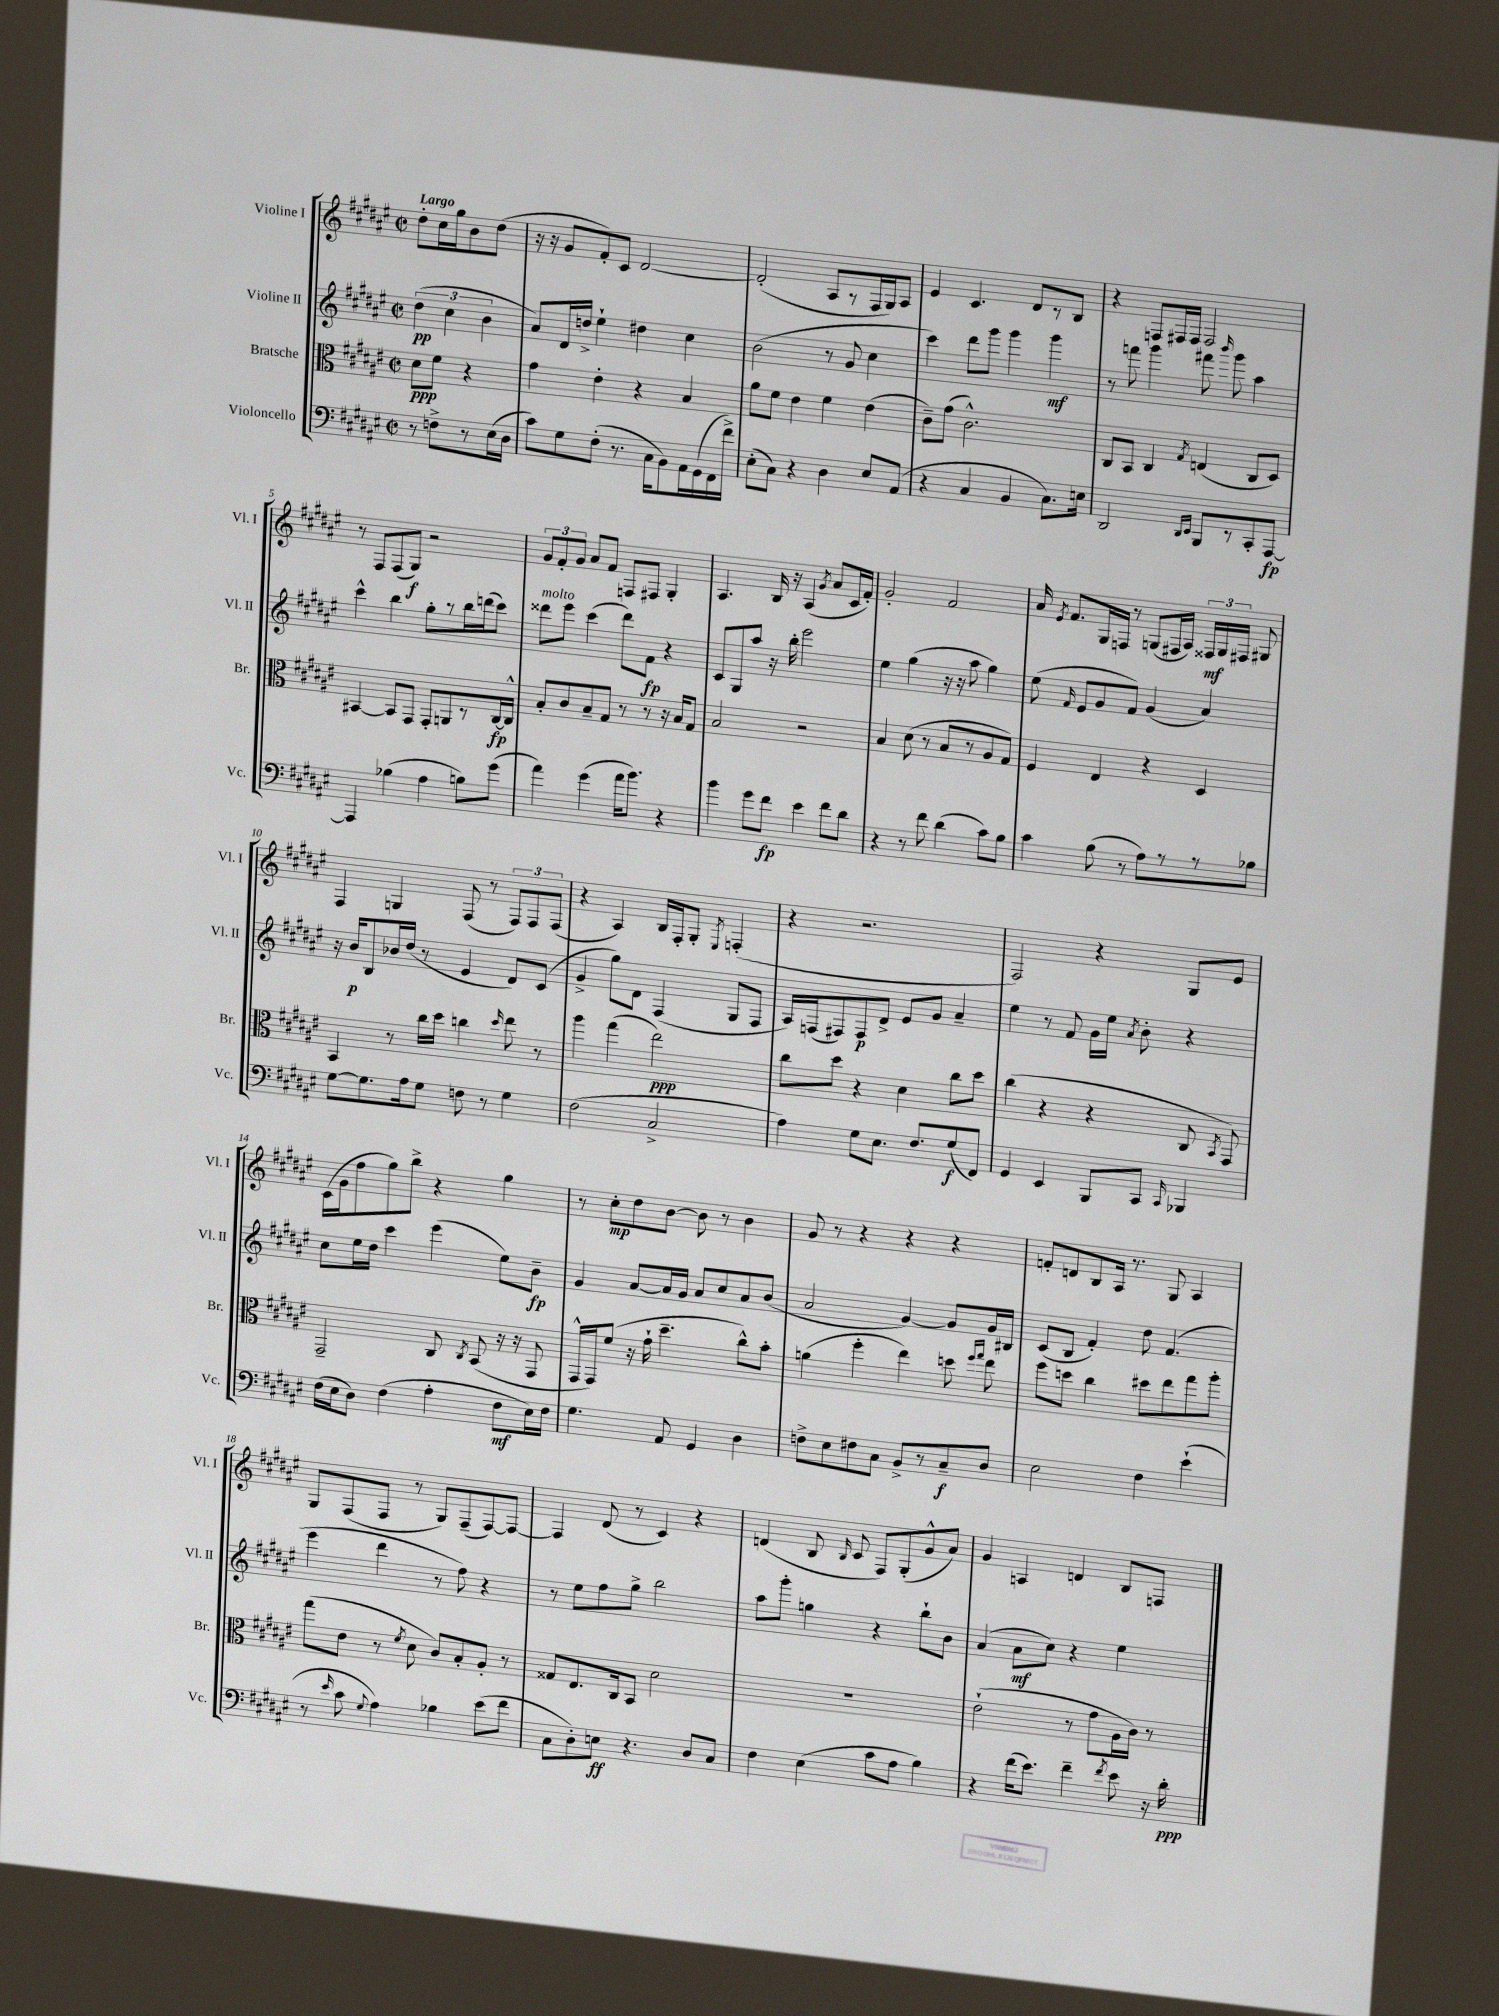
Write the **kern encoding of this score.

**kern	**dynam	**kern	**dynam	**kern	**dynam	**kern	**dynam
*part4	*part4	*part3	*part3	*part2	*part2	*part1	*part1
*staff4	*staff4	*staff3	*staff3	*staff2	*staff2	*staff1	*staff1
*I"Violoncello	*	*I"Bratsche	*	*I"Violine II	*	*I"Violine I	*
*I'Vc.	*	*I'Br.	*	*I'Vl. II	*	*I'Vl. I	*
*clefF4	*	*clefC3	*	*clefG2	*	*clefG2	*
*k[f#c#g#d#a#e#]	*	*k[f#c#g#d#a#e#]	*	*k[f#c#g#d#a#e#]	*	*k[f#c#g#d#a#e#]	*
*M2/2	*	*M2/2	*	*M2/2	*	*M2/2	*
*met(c|)	*	*met(c|)	*	*met(c|)	*	*met(c|)	*
=	=	=	=	=	=	=	=
!	!	!	!	!	!	!LO:TX:a:B:t=Largo	!
8r	.	8d#\L	ppp	(6dd#\	pp	8dd#'\L	.
8Fn^\L	.	8f#\J	.	.	.	16cc#\L	.
.	.	.	.	6cc#\	.	.	.
.	.	.	.	.	.	16gg#\J	.
8r	.	4r	.	.	.	8b\	.
.	.	.	.	6b\	.	.	.
(16E#\L	.	.	.	.	.	(8dd#\J	.
16D#\JJ	.	.	.	.	.	.	.
=1	=1	=1	=1	=1	=1	=1	=1
8c#\L)	.	4g#\	.	8a#/L)	.	16r	.
.	.	.	.	.	.	16r	.
8G#\	.	.	.	16d#/L	.	8g#/L	.
.	.	.	.	16ddn^/JJ	.	.	.
(8F#'\J	.	4e#'\	.	4ee#`\	.	8f#'/)	.
8.r	.	.	.	.	.	8c#/J	.
.	.	4r	.	4dd#X\	.	[2d#/	.
16C#\KL	.	.	.	.	.	.	.
8BB\)	.	.	.	.	.	.	.
16AA#\L	.	4B/	.	4cc#\	.	.	.
(16GG#\	.	.	.	.	.	.	.
16FF#\	.	.	.	.	.	.	.
16f#^\JJ)	.	.	.	.	.	.	.
=2	=2	=2	=2	=2	=2	=2	=2
(8E#'\L	.	8a#\L	.	(2b\	.	(2d#'/]	.
8C#\J)	.	8f#\J	.	.	.	.	.
4r	.	4e#\	.	.	.	.	.
4D#\	.	4f#\	.	8r	.	8A#/L	.
.	.	.	.	8g#/	.	8r	.
8E#/L	.	(4e#\	.	4cc#\	.	16F#/L	.
.	.	.	.	.	.	16G#/J)	.
(8AA#/J	.	.	.	.	.	8A#/J	.
=3	=3	=3	=3	=3	=3	=3	=3
4r	.	8c#~\L)	.	4ccc#\)	.	4e#/	.
.	.	(8g#\J	.	.	.	.	.
4C#/	.	2.c#^^\)	.	8ddd#\L	.	4.c#/	.
.	.	.	.	8ggg#\J	.	.	.
4BB/	.	.	.	4ggg#\	.	.	.
.	.	.	.	.	.	8d#/L	.
8.C#\L)	.	.	.	4ggg#\	mf	8r	.
.	.	.	.	.	.	8B/J	.
16En\Jk	.	.	.	.	.	.	.
=4	=4	=4	=4	=4	=4	=4	=4
2DD#/	.	8C#/L	.	8r	.	4r	.
.	.	8BB/J	.	8fffn\	.	.	.
.	.	4C#/	.	4ggg#\	.	8Fn/L	.
.	.	.	.	.	.	16F#X/L	.
.	.	.	.	.	.	16F#/JJ	.
16qqDD#/LL	.	.	.	.	.	.	.
16qqEE#/JJ	.	8qG#/	.	.	.	.	.
8BBB/L	.	(4En/	.	8fff#X\	.	2F#/	.
.	.	.	.	16qqbbb/	.	.	.
8r	.	.	.	8ggg#\	.	.	.
8CC#'/	.	8C#/L	.	4aa#\	.	.	.
[8AAA#/J	fp	8D#/J)	.	.	.	.	.
!!LO:LB:g=z
=5	=5	=5	=5	=5	=5	=5	=5
4AAA#/]	.	[4BB#X/	.	4ccc#^^\	.	8r	.
.	.	.	.	.	.	8F#/L	.
(4B-X\	.	8BB#/L]	.	4bb\	.	(8F#/	.
.	.	8GG#/J	.	.	.	8G#/J)	f
4A#\	.	8GG#'/L	.	8gg#'\L	.	2r	.
.	.	8AAn/	.	8r	.	.	.
8Bn\L)	.	8r	.	16bb\L	.	.	.
.	.	.	.	(16dddn\J	.	.	.
(8g#\J	.	[16C#/L	fp	8ccc#\J)	.	.	.
.	.	16C#^^/JJ]	.	.	.	.	.
=6	=6	=6	=6	=6	=6	=6	=6
!	!	!	!	!LO:TX:a:i:t=molto	!	!	!
4a#\)	.	8B'/L	.	8ddd##X\L	.	12g#/L	.
.	.	.	.	.	.	12f#'/	.
.	.	8c#/	.	8eee#\J	.	.	.
.	.	.	.	.	.	12g#/J	.
(4g#\	.	8B~/	.	(4ccc#\	.	8a#/L	.
.	.	8G#/J	.	.	.	8f#/J	.
16a#\KL	.	8r	.	8ddd##\L)	.	8Fn/L	.
8.b\J)	.	.	.	.	.	.	.
.	.	8r	.	8f#\J	fp	8F#X/J	.
4r	.	16r	.	4r	.	4G#'/	.
.	.	16B/KL	.	.	.	.	.
.	.	8G#/J	.	.	.	.	.
=7	=7	=7	=7	=7	=7	=7	=7
4b\	.	2B/	.	8c#/L	.	4.A#/	.
.	.	.	.	8G#/	.	.	.
8g#\L	.	.	.	8aa#/J	.	.	.
8f#\J	fp	.	.	16r	.	16B/	.
.	.	.	.	16bb'\	.	16r	.
4e#\	.	2r	.	2eee#\	.	(4A#/	.
.	.	.	.	.	.	8qg#/	.
8f#\L	.	.	.	.	.	8a#/L	.
8d#\J	.	.	.	.	.	16c#/L	.
.	.	.	.	.	.	16f#'/JJ)	.
=8	=8	=8	=8	=8	=8	=8	=8
4r	.	4B/	.	4ee#\	.	2g#'/	.
8r	.	(8d#\	.	(4gg#\	.	.	.
8f#\	.	8r	.	.	.	.	.
(4d#\	.	8B/L	.	16r	.	2f#/	.
.	.	.	.	16r	.	.	.
.	.	8r	.	8aa#\	.	.	.
8c#\L)	.	8A#/	.	4gg#\)	.	.	.
8B\J	.	8G#/J)	.	.	.	.	.
=9	=9	=9	=9	=9	=9	=9	=9
4c#\	.	4F#/	.	(8ee#\	.	16a#/	.
.	.	.	.	.	.	8qe#/	.
.	.	.	.	.	.	8.f#/L	.
.	.	.	.	16qqf#/	.	.	.
.	.	.	.	8e#/L	.	.	.
(8B\	.	4E#/	.	8g#/	.	16G#/L	.
.	.	.	.	.	.	16Fn/JJ	.
8r	.	.	.	8f#/J)	.	8r	.
8A#\L)	.	4r	.	(4g#/	.	(8Gn/L	.
8r	.	.	.	.	.	16F#X/L	.
.	.	.	.	.	.	16A#/JJ)	.
8r	.	4D#/	.	4a#/)	.	24F##X/LL	mf
.	.	.	.	.	.	24G/	.
.	.	.	.	.	.	24F#X/JJ	.
8B-X\J	.	.	.	.	.	8G#X/	.
!!LO:LB:g=z
=10	=10	=10	=10	=10	=10	=10	=10
[8G#\L	.	4BB/	.	16r	.	4F#/	.
.	.	.	.	16b/KL	p	.	.
8.G#\]	.	.	.	8B/	.	.	.
.	.	8r	.	16b-X/L	.	4Gn/	.
16A#\k	.	.	.	(16dd#/JJ	.	.	.
8G#\J	.	16cc#\LL	.	8r	.	.	.
.	.	16dd#\JJ	.	.	.	.	.
8Fn\	.	4ccn\	.	4e#/	.	(8F#/	.
8r	.	.	.	.	.	8r	.
.	.	16qqdd#/	.	.	.	.	.
4G#\	.	8ee#\	.	8d#/L)	.	12F#/L)	.
.	.	.	.	.	.	12F#/	.
.	.	8r	.	(8c#/J	.	.	.
.	.	.	.	.	.	(12F#/J	.
=11	=11	=11	=11	=11	=11	=11	=11
(2F#\	.	4aa#\	.	4g#^/	.	4r	.
.	.	(4gg#\	.	8gg#\L)	.	4A#/)	.
.	.	.	.	8d#\J	.	.	.
2C#^/	.	2ee#\)	ppp	(4F#/	.	16B/LL	.
.	.	.	.	.	.	16F#'/J	.
.	.	.	.	.	.	8G#'/J	.
.	.	.	.	.	.	8qE#/	.
.	.	.	.	8G#/L	.	(4Fn'/	.
.	.	.	.	8F#/J	.	.	.
=12	=12	=12	=12	=12	=12	=12	=12
4A#\)	.	8cc#\L	.	16A#/LL)	.	4r	.
.	.	.	.	(16Fn/J	.	.	.
.	.	8dd#\J	.	8F#X/)	.	.	.
8G#\L	.	4r	.	8F#/	p	2.r	.
8.E#\J	.	.	.	8d#^/J	.	.	.
.	.	4d#\	.	8e#/L	.	.	.
8.F#/L	.	.	.	.	.	.	.
.	.	.	.	8g#/J	.	.	.
(8G#/	f	8cc#\L	.	4a#~/	.	.	.
8FF#/J)	.	8dd#\J	.	.	.	.	.
=13	=13	=13	=13	=13	=13	=13	=13
4GG#/	.	(4cc#\	.	4ee#\	.	2F#/)	.
4EE#/	.	4r	.	8r	.	.	.
.	.	.	.	8f#/	.	.	.
8BBB/L	.	4r	.	16g#\LL	.	4r	.
.	.	.	.	16ee#\JJ	.	.	.
.	.	.	.	8qa#/	.	.	.
8CC#/J	.	.	.	8b'\	.	.	.
16qqCC#/	.	.	.	.	.	.	.
4BBB-X/	.	8C#/	.	4r	.	8G#/L	.
.	.	8qBB/	.	.	.	.	.
.	.	8GG#/)	.	.	.	8e#/J	.
!!LO:LB:g=z
=14	=14	=14	=14	=14	=14	=14	=14
(16F#\LL	.	2GG#~/	.	8cc#\L	.	(16c#\LL	.
16E#\J	.	.	.	.	.	16g#\J	.
8D#\J)	.	.	.	16ee#\L	.	8ff#\	.
.	.	.	.	16dd#\JJ	.	.	.
(4F#\	.	.	.	4ccc#\	.	8gg#\)	.
.	.	.	.	.	.	8bb^\J	.
4A#'\	.	8C#/	.	(4eee#\	.	4r	.
.	.	8qC#/	.	.	.	.	.
.	.	(8BB/	.	.	.	.	.
8F#\L	mf	16r	.	8ee#\L)	.	4gg#\	.
.	.	16r	.	.	.	.	.
16E#\L)	.	8GG#/	.	8b~\J	fp	.	.
16F#\JJ	.	.	.	.	.	.	.
=15	=15	=15	=15	=15	=15	=15	=15
4.G#\	.	16GG#^^/LL	.	4g#/	.	8r	.
.	.	16GG#/J)	.	.	.	.	.
.	.	(8f#/J	.	.	.	8cc#'\L	mp
.	.	16r	.	[8a#/L	.	8dd#\	.
.	.	16g#`\	.	.	.	.	.
8AA#/	.	4.dd#~\	.	16a#/L]	.	[8b\J	.
.	.	.	.	16g#/JJ	.	.	.
4GG#/	.	.	.	8a#/L	.	8b\]	.
.	.	.	.	8cc#/	.	8r	.
4D#\	.	8cc#^^\L)	.	8a#/	.	4b\	.
.	.	8b'\J	.	(8b/J	.	.	.
=16	=16	=16	=16	=16	=16	=16	=16
8Fn^\L	.	(4an\	.	2a#/	.	8g#/	.
8E#\	.	.	.	.	.	8r	.
8F#X\	.	4ff#'\	.	.	.	4r	.
8C#\J	.	.	.	.	.	.	.
8BB^/L	.	4ee#\)	.	[4g#/)	.	4r	.
8r	.	.	.	.	.	.	.
8C#~/	f	8ddn\	.	8g#/L]	.	4r	.
.	.	16qqff#/LL	.	.	.	.	.
.	.	16qqgg#/JJ	.	.	.	.	.
8D#/J	.	8ee#\	.	16g#/L	.	.	.
.	.	.	.	16B#X/JJ	.	.	.
=17	=17	=17	=17	=17	=17	=17	=17
2E#\	.	8ff#\L	.	(8c#/L	.	8fn'/L	.
.	.	8ddn\J	.	8B/J	.	8dn/	.
.	.	4cc#\	.	4f#'/)	.	8B/	.
.	.	.	.	.	.	16A#/Jk	.
.	.	.	.	.	.	8.r	.
4F#\	.	8dd#X\L	.	8dd#\	.	.	.
.	.	8ee#\	.	(4.f#/	.	8G#/	.
(4e#`\	.	8gg#\	.	.	.	4A#/	.
.	.	8aa#'\J	.	.	.	.	.
!!LO:LB:g=z
=18	=18	=18	=18	=18	=18	=18	=18
8r	.	(8gg#\L	.	4eee#\	.	8G#/L	.
16qqe#/	.	.	.	.	.	.	.
8c#\	.	8e#\J	.	.	.	(8F#/	.
8qqG#/	.	.	.	.	.	.	.
4A#\)	.	8r	.	4ddd#\	.	8F#/J	.
.	.	8qf#/	.	.	.	.	.
.	.	8d#\	.	.	.	8r	.
4B-X\	.	8c#/L)	.	8r	.	8G#/L)	.
.	.	8B'/	.	8ff#\)	.	(8F#~/	.
(8e#\L	.	8A#'/J	.	4r	.	[8F#/)	.
8f#\J	.	8r	.	.	.	8F#/J_	.
=19	=19	=19	=19	=19	=19	=19	=19
8C#\L	.	8G##X/L	.	8r	.	4F#/]	.
8D#'\)	.	8.E#/	.	8ee#\L	.	.	.
8En\J	ff	.	.	8ff#\	.	(8d#/	.
.	.	16C#/k	.	.	.	.	.
4.r	.	8BB/J	.	8gg#^\J	.	8r	.
.	.	2d#\	.	2bb\	.	4c#/)	.
8D#/L	.	.	.	.	.	4r	.
8C#/J	.	.	.	.	.	.	.
=20	=20	=20	=20	=20	=20	=20	=20
4F#\	.	1r	.	8aa#\L	.	(4dn/	.
.	.	.	.	8ggg#'\J	.	.	.
(4E#\	.	.	.	4ggn\	.	8B/	.
.	.	.	.	.	.	16qqB/	.
.	.	.	.	.	.	8c#/	.
8c#\L	.	.	.	4r	.	8F#/L)	.
8A#\J	.	.	.	.	.	(8G#'/	.
4B\)	.	.	.	8bb`\L	.	8g#^^/	.
.	.	.	.	8b\J	.	8a#/J)	.
=21	=21	=21	=21	=21	=21	=21	=21
4r	.	(2e#`\	.	(4a#/	.	4g#/	.
(16f#\KL	.	.	.	8a#\L	mf	4An/	.
8.e#\J)	.	.	.	.	.	.	.
.	.	.	.	8cc#\J)	.	.	.
4f#~\	.	8r	.	4r	.	4dn/	.
.	.	8g#\L	.	.	.	.	.
8qf#/	.	.	.	.	.	.	.
8e#\	.	16A#\L	.	4ee#\	.	8B/L	.
.	.	16c#\JJ)	.	.	.	.	.
16r	.	8r	.	.	.	8Fn/J	.
16d#'\	ppp	.	.	.	.	.	.
==	==	==	==	==	==	==	==
*-	*-	*-	*-	*-	*-	*-	*-
